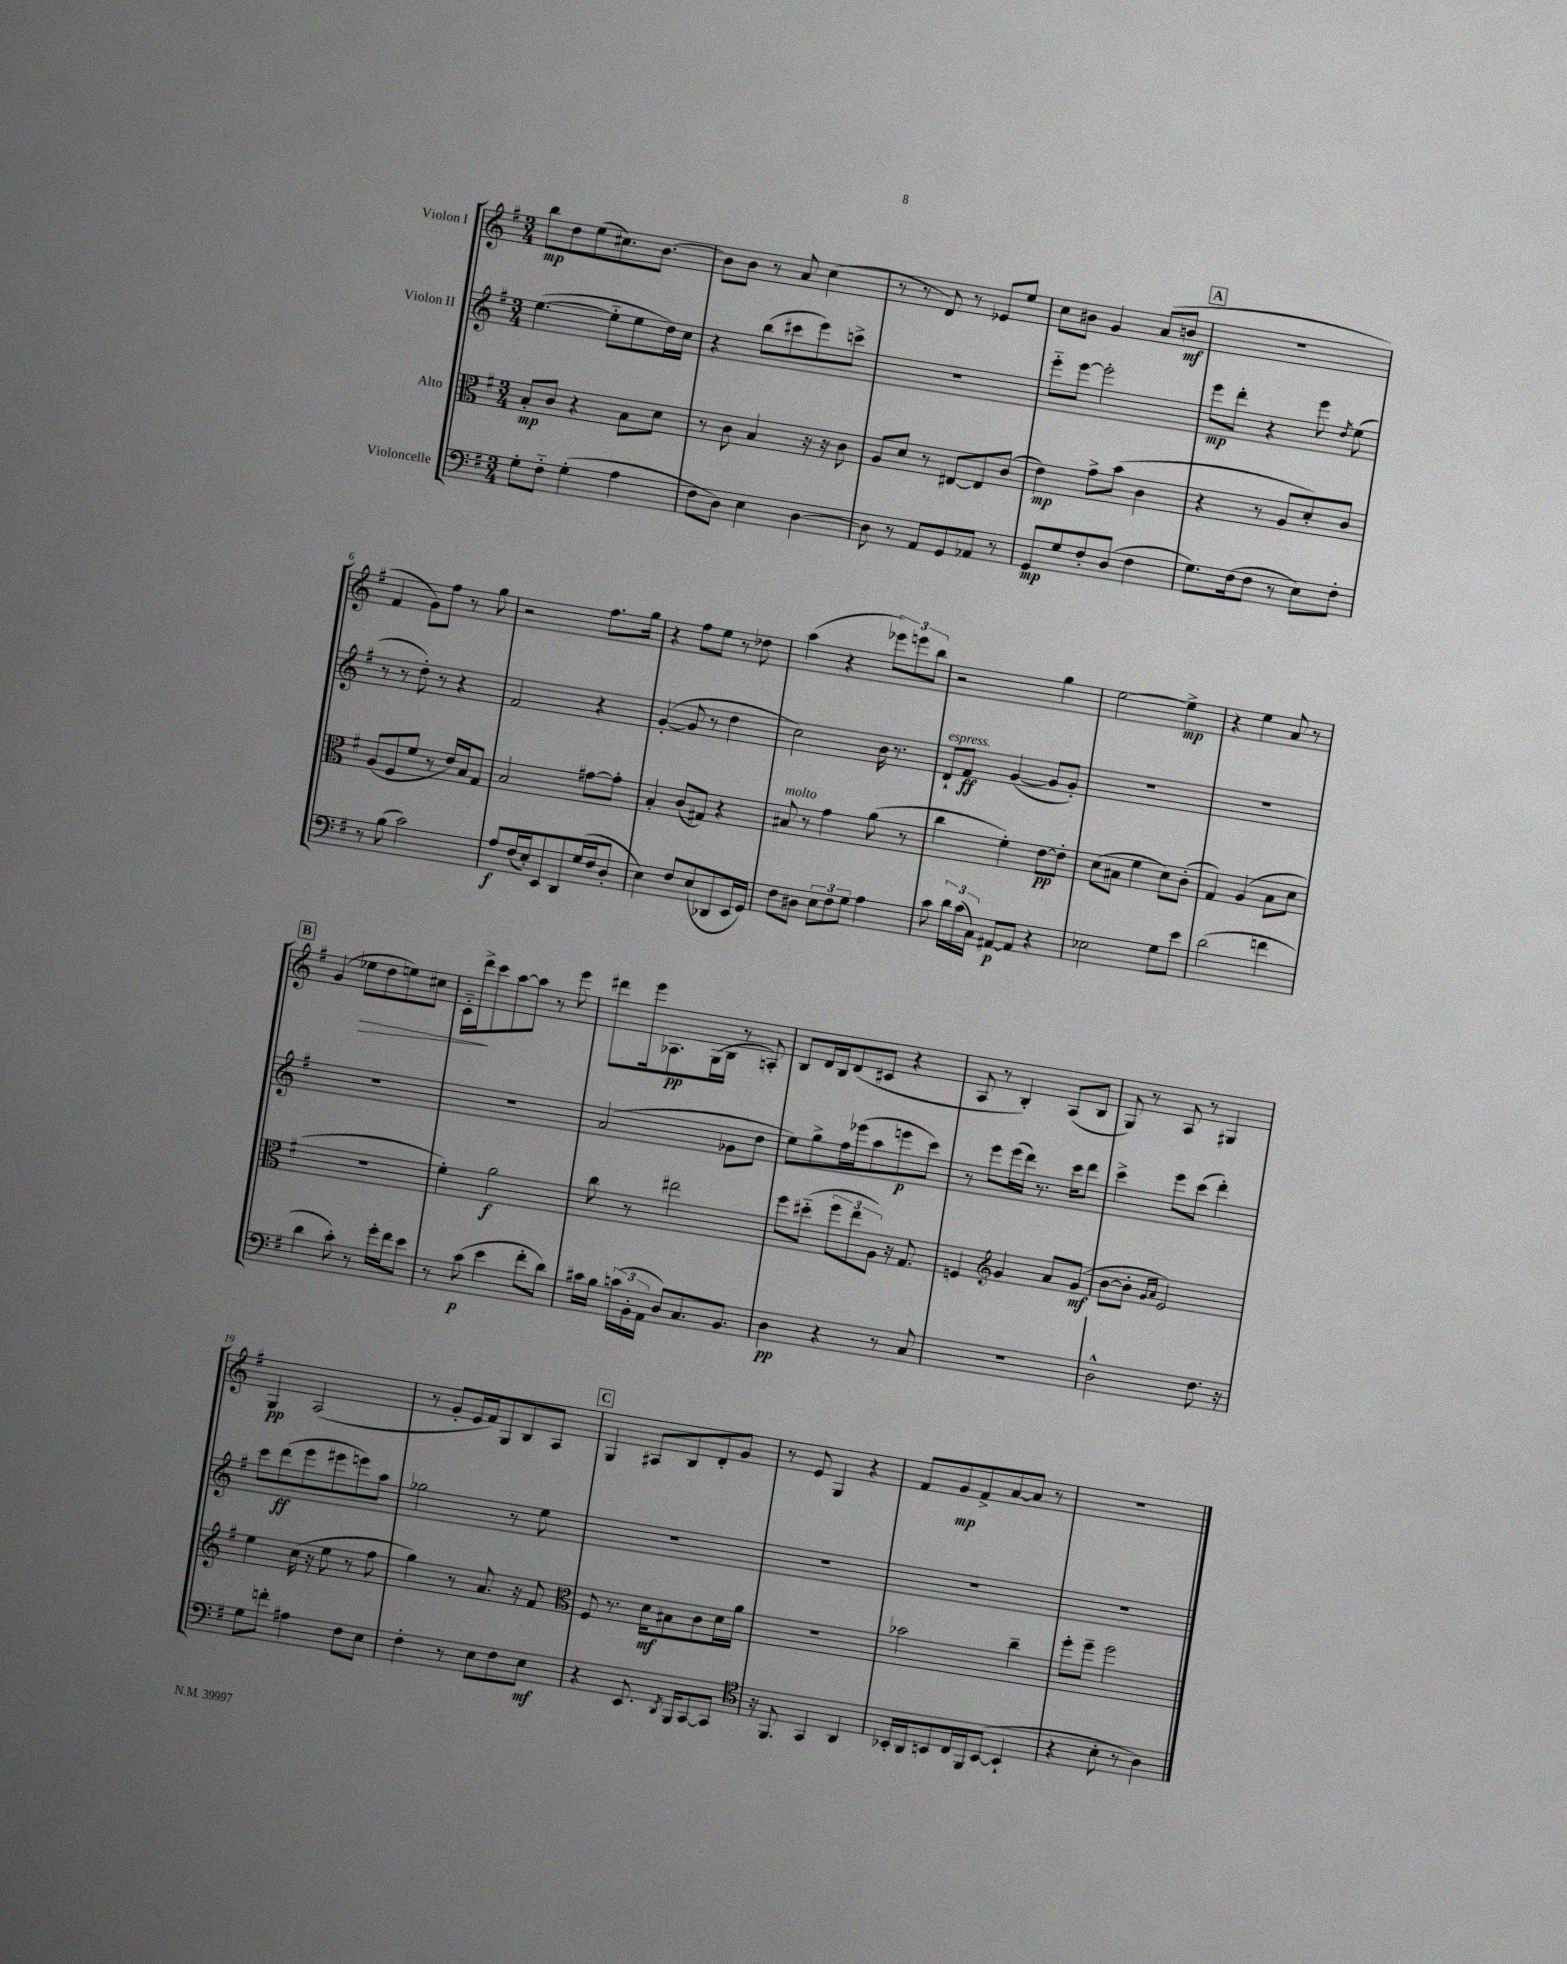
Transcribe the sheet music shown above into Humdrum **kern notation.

**kern	**dynam	**kern	**dynam	**kern	**dynam	**kern	**dynam
*part4	*part4	*part3	*part3	*part2	*part2	*part1	*part1
*staff4	*staff4	*staff3	*staff3	*staff2	*staff2	*staff1	*staff1
*I"Violoncelle	*	*I"Alto	*	*I"Violon II	*	*I"Violon I	*
*clefF4	*	*clefC3	*	*clefG2	*	*clefG2	*
*k[f#]	*	*k[f#]	*	*k[f#]	*	*k[f#]	*
*M3/4	*	*M3/4	*	*M3/4	*	*M3/4	*
=1	=1	=1	=1	=1	=1	=1	=1
8G'\L	.	8B'/L	mp	([4.ee\	.	8bb\L	mp
8F#\J	.	8c/J	.	.	.	8dd\	.
(4G'\	.	4r	.	.	.	(8ee\	.
.	.	.	.	8ee\L]	.	8.cc#X\)	.
4A\	.	8B\L	.	8ee\	.	.	.
.	.	.	.	.	.	[8.b\J	.
.	.	8d\J	.	16dd\L)	.	.	.
.	.	.	.	16cc\JJ	.	.	.
=2	=2	=2	=2	=2	=2	=2	=2
8F#\L	.	8r	.	4r	.	8b\L]	.
8D\J)	.	8c\	.	.	.	8b\J	.
4E\	.	4B/	.	(8bb\L	.	8r	.
.	.	.	.	8ccc#X\	.	8a/	.
[4D\	.	16r	.	8eee\)	.	(4cc\	.
.	.	16r	.	.	.	.	.
.	.	8c\	.	8cccn^\J	.	.	.
=3	=3	=3	=3	=3	=3	=3	=3
8D\]	.	8A/L	.	2.r	.	8r	.
8r	.	8d/J	.	.	.	8r	.
8AA/L	.	8r	.	.	.	8d/)	.
8GG/	.	[8E#X/L	.	.	.	8r	.
8AA-X/J	.	8E#/]	.	.	.	8e-X/L	.
8r	.	(8c/J	.	.	.	8ee/J	.
=4	=4	=4	=4	=4	=4	=4	=4
8GG/L	mp	4e\)	mp	8eee\L	.	8cc\L	.
8G/	.	.	.	[8eee\J	.	8b#X\J	.
8F#'/	.	8g^\L	.	2eee'\]	.	4g/	.
(8D/J	.	(8b\J	.	.	.	.	.
4F#\	.	4c\	.	.	.	(8a/L	.
.	.	.	.	.	.	8bn/J	mf
!!LO:REH:place=s1:t=A
=5	=5	=5	=5	=5	=5	=5	=5
8.G\L)	.	4r	.	8eee\L	mp	2.r	.
.	.	.	.	8ddd'\J	.	.	.
(16F#\k	.	.	.	.	.	.	.
8F#\J	.	8r	.	4r	.	.	.
8r	.	8A/L	.	.	.	.	.
8E\L)	.	8d'/)	.	8eee\	.	.	.
.	.	.	.	8qdd/	.	.	.
8F#'\J	.	8c/J	.	(8ee\	.	.	.
!!LO:LB:g=z
=6	=6	=6	=6	=6	=6	=6	=6
8r	.	(8A/L	.	8r	.	4f#/	.
(8B\	.	8F#/	.	8r	.	.	.
2c\)	.	8f#/J	.	8dd'\)	.	8g\L)	.
.	.	8r	.	8r	.	8ff#\J	.
.	.	16e/LL)	.	4r	.	8r	.
.	.	16B/J	.	.	.	.	.
.	.	8G/J	.	.	.	8gg\	.
=7	=7	=7	=7	=7	=7	=7	=7
8A/L	f	2B/	.	2f#/	.	2r	.
(16F#/L	.	.	.	.	.	.	.
16E'/J)	.	.	.	.	.	.	.
8EE/	.	.	.	.	.	.	.
8DD/	.	.	.	.	.	.	.
(16G/L	.	[8g#X\L	.	4r	.	8.ff#\L	.
16F#/J	.	.	.	.	.	.	.
8D'/J	.	8g#'\J]	.	.	.	.	.
.	.	.	.	.	.	16gg\Jk	.
=8	=8	=8	=8	=8	=8	=8	=8
4E\)	.	4B'/	.	([4g'/	.	4r	.
8F#/L	.	(8c/L	.	8g/]	.	8ff#\L	.
(8E/	.	8G#X/J)	.	8r	.	8ee\J	.
8DD-X/	.	4r	.	4dd\	.	8r	.
16EE/L	.	.	.	.	.	8dd-X\	.
16GG/JJ)	.	.	.	.	.	.	.
=9	=9	=9	=9	=9	=9	=9	=9
!	!	!LO:TX:a:i:t=molto	!	!	!	!	!
8F#\L	.	8B#X/	.	2cc\)	.	(4aa\	.
8D#X\J	.	8r	.	.	.	.	.
12E\L	.	4g\	.	.	.	4r	.
12F#\	.	.	.	.	.	.	.
12G\J	.	.	.	.	.	.	.
4A\	.	(8a\	.	16b\	.	12eee-X\L)	.
.	.	.	.	8.r	.	.	.
.	.	.	.	.	.	12eeen\	.
.	.	8r	.	.	.	.	.
.	.	.	.	.	.	12bb\J	.
=10	=10	=10	=10	=10	=10	=10	=10
!	!	!	!	!LO:TX:a:i:t=espress.	!	!	!
8c\	.	4cc\	.	8d`/L	.	2r	.
24d\LL	.	.	.	8f#/J	ff	.	.
(24c\	.	.	.	.	.	.	.
24C\JJ)	.	.	.	.	.	.	.
[8AA#X/L	p	4f#'\)	.	([4g/	.	.	.
8AA#/J]	.	.	.	.	.	.	.
4r	.	[8e\L	pp	8g/L]	.	4gg\	.
.	.	8e'\J]	.	8g'/J)	.	.	.
=11	=11	=11	=11	=11	=11	=11	=11
2E-X\	.	(8d\L	.	2.r	.	[2ee\	.
.	.	8B#X\J	.	.	.	.	.
.	.	4f#\	.	.	.	.	.
8G\L	.	8d\L)	.	.	.	4ee^\]	mp
8e\J	.	(8c'\J	.	.	.	.	.
=12	=12	=12	=12	=12	=12	=12	=12
(2d\	.	4G/)	.	2.r	.	4r	.
.	.	(4A/	.	.	.	4ee\	.
4fn\	.	8B\L	.	.	.	8a/	.
.	.	8d\J	.	.	.	8r	.
!!LO:LB:g=z
!!LO:REH:place=s1:t=B
=13	=13	=13	=13	=13	=13	=13	=13
4d\	.	2.r	.	2.r	.	(4g/	.
!	!	!	!	!	!	!	!LO:HP:b
8c'\)	.	.	.	.	.	8ee-X\L	>
8r	.	.	.	.	.	8dd\	.
16g'\LL	.	.	.	.	.	8een\)	.
16f#\J	.	.	.	.	.	.	.
8e\J	.	.	.	.	.	8cc#X\J	.
=14	=14	=14	=14	=14	=14	=14	=14
8r	.	4f#'\)	.	2.r	.	16c\LL	.
.	.	.	.	.	.	16ddd^\J	.
(8c\	p	.	.	.	.	8ccc\	]
4e\	.	2a\	f	.	.	[8aa\	.
.	.	.	.	.	.	8aa\J]	.
8f#'\L	.	.	.	.	.	8r	.
8d\J)	.	.	.	.	.	8eee\	.
=15	=15	=15	=15	=15	=15	=15	=15
16c#X\LL	.	8cc\	.	(2a/	.	8ddd#X\L	.
16B\JJ	.	.	.	.	.	.	.
(24cn\LL	.	8r	.	.	.	16eee\k	.
24BB'\	.	.	.	.	.	.	.
.	.	.	.	.	.	8.A-X\	pp
24AA\JJ	.	.	.	.	.	.	.
8D/L)	.	2ee#X\	.	.	.	.	.
8.C/	.	.	.	.	.	(16G\L	.
.	.	.	.	.	.	16B\JJ	.
.	.	.	.	8g-X\L	.	8r	.
8.BB/J	.	.	.	.	.	.	.
.	.	.	.	8dd\J	.	8An'/)	.
=16	=16	=16	=16	=16	=16	=16	=16
4D\	pp	8ff#\L	.	8ee\L)	.	8B/L	.
.	.	(8dd#X\J	.	8gg^\	.	16d/L	.
.	.	.	.	.	.	16B/J	.
4r	.	12ff#\L	.	16ff#\L	.	(8d/	.
.	.	.	.	(16eee-X\J	.	.	.
.	.	12ee\	.	.	.	.	.
.	.	.	.	8aa\	.	8c#X/J	.
.	.	12A\J)	.	.	.	.	.
8r	.	16r	.	8eeen\	p	4r	.
.	.	8.G/	.	.	.	.	.
8C/	.	.	.	8ccc\J)	.	.	.
=17	=17	=17	=17	=17	=17	=17	=17
2.r	.	4Fn/	.	8r	.	8A/	.
.	.	.	.	8eee\L	.	8r	.
*	*	*clefG2	*	*	*	*	*
.	.	4g/	.	(16eee\L	.	4B'/)	.
.	.	.	.	16ddd\JJ)	.	.	.
.	.	.	.	8.r	.	.	.
.	.	8a/L	.	.	.	(8A/L	.
.	.	.	.	16ccc\KL	.	.	.
.	.	(8g/J	mf	8ddd\J	.	8B/J	.
=18	=18	=18	=18	=18	=18	=18	=18
2D^^\	.	[8b\L	.	4ccc^\	.	8G/)	.
.	.	8b'\J]	.	.	.	8r	.
.	.	16qqg/LL	.	.	.	.	.
.	.	16qqa/JJ	.	.	.	.	.
.	.	2e/)	.	8eee\L	.	8A/	.
.	.	.	.	(8ccc\J	.	8r	.
8.F#\	.	.	.	4ddd'\)	.	4G#X/	.
16r	.	.	.	.	.	.	.
!!LO:LB:g=z
=19	=19	=19	=19	=19	=19	=19	=19
8G\L	.	4ee\	.	8ccc\L	.	4G/	pp
8fn'\J	.	.	.	(8ddd\	ff	.	.
4A#X\	.	(16cc\	.	8eee\	.	(2A/	.
.	.	16r	.	.	.	.	.
.	.	8ee\	.	8eee#X\	.	.	.
8F#\L	.	8r	.	8eeen\)	.	.	.
8E\J	.	8ff#\	.	8aa\J	.	.	.
=20	=20	=20	=20	=20	=20	=20	=20
4F#'\	.	4gg\)	.	2gg-X\	.	8r	.
.	.	.	.	.	.	8g'/L	.
8r	.	8r	.	.	.	16e/L	.
.	.	.	.	.	.	16f#/J)	.
8E\L	.	8.a/	.	.	.	8G/	.
8F#\	.	.	.	8r	.	8B/	.
.	.	16r	.	.	.	.	.
8E\J	mf	8f#/	.	8ee\	.	8A/J	.
!!LO:REH:place=s1:t=C
=21	=21	=21	=21	=21	=21	=21	=21
*	*	*clefC3	*	*	*	*	*
4r	.	8F#/	.	2.r	.	4G/	.
.	.	8.r	.	.	.	.	.
8.EE/	.	.	.	.	.	8A#X/L	.
.	.	16d\KL	mf	.	.	.	.
.	.	8B#X\	.	.	.	8B/	.
8qDD/	.	.	.	.	.	.	.
16BBB/KL	.	.	.	.	.	.	.
[8CC/	.	8c\	.	.	.	8d'/	.
8CC/J]	.	16d\L	.	.	.	8g/J	.
.	.	16a\JJ	.	.	.	.	.
=22	=22	=22	=22	=22	=22	=22	=22
*clefC4	*	*	*	*	*	*	*
16r	.	2.r	.	2.r	.	8r	.
8.FF#/	.	.	.	.	.	.	.
.	.	.	.	.	.	8e/	.
4GG/	.	.	.	.	.	4G/	.
4AA/	.	.	.	.	.	4r	.
=23	=23	=23	=23	=23	=23	=23	=23
16BB-X'/LL	.	2b-X\	.	2.r	.	8f#/L	.
16AA/J	.	.	.	.	.	.	.
8BBn/	.	.	.	.	.	8g/	mp
16C/L	.	.	.	.	.	8f#^/	.
16FF#/J	.	.	.	.	.	.	.
([8BB/J	.	.	.	.	.	[8a/	.
4BB`/]	.	4cc~\	.	.	.	8a/J]	.
.	.	.	.	.	.	8r	.
=24	=24	=24	=24	=24	=24	=24	=24
4r	.	8ff#'\L	.	2.r	.	2.r	.
.	.	8ff#~\J	.	.	.	.	.
8B'\	.	2ff#\	.	.	.	.	.
8r	.	.	.	.	.	.	.
4A\)	.	.	.	.	.	.	.
==	==	==	==	==	==	==	==
*-	*-	*-	*-	*-	*-	*-	*-
